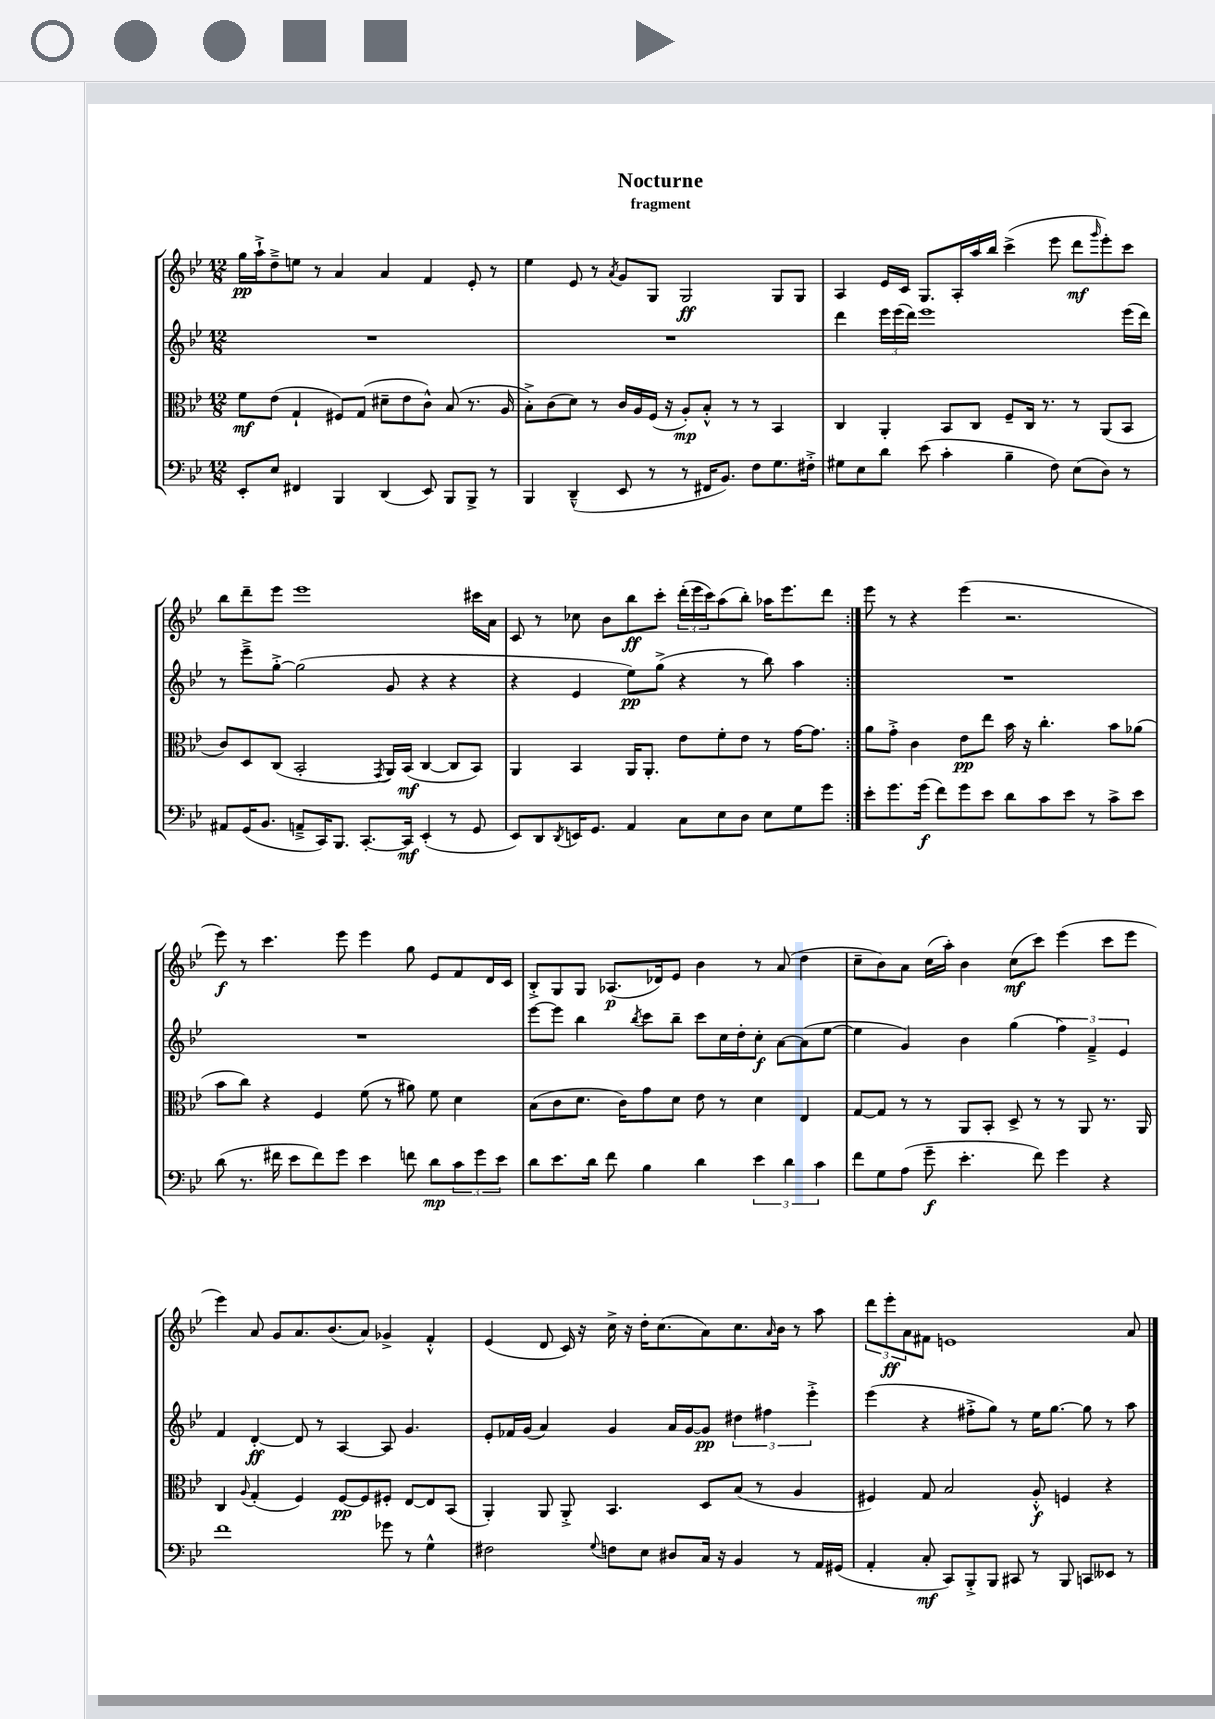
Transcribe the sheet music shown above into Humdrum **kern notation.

**kern	**dynam	**kern	**dynam	**kern	**dynam	**kern	**dynam
*part4	*part4	*part3	*part3	*part2	*part2	*part1	*part1
*staff4	*staff4	*staff3	*staff3	*staff2	*staff2	*staff1	*staff1
*clefF4	*	*clefC3	*	*clefG2	*	*clefG2	*
*k[b-e-]	*	*k[b-e-]	*	*k[b-e-]	*	*k[b-e-]	*
*M12/8	*	*M12/8	*	*M12/8	*	*M12/8	*
=1	=1	=1	=1	=1	=1	=1	=1
8EE-'/L	.	8f\L	mf	1.r	.	16gg\LL	pp
.	.	.	.	.	.	16aa`^\J	.
8E-/J	.	(8e-\J	.	.	.	8dd~^\	.
4FF#X/	.	4G`/	.	.	.	8een\J	.
.	.	.	.	.	.	8r	.
4BBB-/	.	8F#X/L)	.	.	.	4a/	.
.	.	(8G/J	.	.	.	.	.
(4DD/	.	8d#X~\L	.	.	.	4a/	.
.	.	8e-\	.	.	.	.	.
8EE-/)	.	8c^^\J)	.	.	.	4f/	.
8BBB-/L	.	(8B-/	.	.	.	.	.
8BBB-^/J	.	8.r	.	.	.	8e-'/	.
8r	.	.	.	.	.	8r	.
.	.	16A/	.	.	.	.	.
=2	=2	=2	=2	=2	=2	=2	=2
4BBB-/	.	8B-'^\L)	.	1.r	.	4ee-\	.
.	.	(8c\	.	.	.	.	.
(4DD~^^/	.	8d\J)	.	.	.	8e-/	.
.	.	8r	.	.	.	8r	.
.	.	.	.	.	.	8qa/	.
8EE-/	.	16c/LL	.	.	.	8g/L	.
.	.	16A/	.	.	.	.	.
8r	.	(16F/JJ	.	.	.	8G/J	.
.	.	16r	.	.	.	.	.
8r	.	8A'/L)	mp	.	.	2G/	ff
16FF#X/KL	.	8B-'^^/J	.	.	.	.	.
8.BB-/J)	.	.	.	.	.	.	.
.	.	8r	.	.	.	.	.
8F\L	.	8r	.	.	.	.	.
8.G\	.	4BB-/	.	.	.	8G/L	.
.	.	.	.	.	.	8G/J	.
16F#X'^\Jk	.	.	.	.	.	.	.
=3	=3	=3	=3	=3	=3	=3	=3
8G#X\L	.	4C/	.	4ddd\	.	4A/	.
8E-\	.	.	.	.	.	.	.
8d\J	.	4AA'/	.	24eee-\LL	.	16e-/LL	.
.	.	.	.	(24eee-\	.	.	.
.	.	.	.	.	.	16c/JJ	.
.	.	.	.	24ddd\JJ)	.	.	.
(8e-\	.	.	.	1eee-	.	8.G/L	.
4c'\	.	8BB-/L	.	.	.	.	.
.	.	.	.	.	.	16A'/L	.
.	.	8C/J	.	.	.	16aa/	.
.	.	.	.	.	.	16bb-/JJ	.
4B-~\	.	8F~/L	.	.	.	(4ccc^\	.
.	.	16C/Jk	.	.	.	.	.
.	.	8.r	.	.	.	.	.
8F\)	.	.	.	.	.	8eee-\	.
(8E-\L	.	8r	.	.	.	8ddd\L	mf
.	.	.	.	.	.	16qqggg/	.
8D\J)	.	(8AA/L	.	.	.	8eee-'\)	.
8r	.	8BB-/J	.	(16eee-\LL	.	8ccc\J	.
.	.	.	.	16ddd\JJ)	.	.	.
!!LO:LB:g=z
=4	=4	=4	=4	=4	=4	=4	=4
8AA#X/L	.	8c/L)	.	8r	.	8bb-\L	.
(16GG/K	.	8D/	.	8eee-~^\L	.	8ddd~\	.
8.BB-/J	.	.	.	.	.	.	.
.	.	(8C/J	.	[8gg'^\J	.	8eee-\J	.
8AAn~^/L	.	2BB-'/	.	(2gg\]	.	1eee-	.
16CC/K)	.	.	.	.	.	.	.
8.BBB-/J	.	.	.	.	.	.	.
[8.CC'/L	.	.	.	.	.	.	.
.	.	8qGG/	.	.	.	.	.
.	.	16AA/LL)	.	8g/	.	.	.
16CC/Jk]	mf	(16BB-/JJ	mf	.	.	.	.
(4EE-'/	.	[4C/	.	4r	.	.	.
8r	.	8C/L]	.	4r	.	.	.
8GG/	.	8BB-/J)	.	.	.	16ccc#X\LL	.
.	.	.	.	.	.	16a\JJ	.
=5	=5	=5	=5	=5	=5	=5	=5
8EE-/L)	.	4AA/	.	4r	.	8c/	.
8DD/	.	.	.	.	.	8r	.
8qDD/	.	.	.	.	.	.	.
16EEn/K	.	4BB-/	.	4e-/	.	8cc-X\	.
8.GG/J	.	.	.	.	.	.	.
.	.	.	.	.	.	8b-\L	.
4AA/	.	16AA/KL	.	8ee-\L)	pp	8bb-\	ff
.	.	8.AA'/J	.	.	.	.	.
.	.	.	.	(8gg^\J	.	8ccc'\J	.
8C\L	.	8e-\L	.	4r	.	(24ddd'\LL	.
.	.	.	.	.	.	24eee-\	.
.	.	.	.	.	.	24ccc\J)	.
8E-\	.	8f'\	.	.	.	(8aa\	.
8D\J	.	8e-\J	.	8r	.	8bb-'\J)	.
8E-\L	.	8r	.	8bb-\)	.	16aa-X\KL	.
.	.	.	.	.	.	8.eee-\	.
8G\	.	[16g\KL	.	4aa\	.	.	.
.	.	8.g\J]	.	.	.	.	.
8g\J	.	.	.	.	.	8ddd\J	.
=6:|!	=6:|!	=6:|!	=6:|!	=6:|!	=6:|!	=6:|!	=6:|!
8e-'\L	.	8a\L	.	1.r	.	8eee-\	.
8.g\	.	8g'^\J	.	.	.	8r	.
.	.	4c\	.	.	.	4r	.
(16g\Jk	f	.	.	.	.	.	.
8f\L)	.	.	.	.	.	.	.
8g\	.	8e-\L	pp	.	.	(4eee-\	.
8e-\J	.	8ee-\J	.	.	.	.	.
8d\L	.	16b-\	.	.	.	2.r	.
.	.	16r	.	.	.	.	.
8c\	.	4.cc'\	.	.	.	.	.
8e-\J	.	.	.	.	.	.	.
8r	.	.	.	.	.	.	.
8c^\L	.	8b-\L	.	.	.	.	.
8e-\J	.	(8a-X\J	.	.	.	.	.
!!LO:LB:g=z
=7	=7	=7	=7	=7	=7	=7	=7
(8d\	.	8b-\L	.	1.r	.	8eee-\)	f
8.r	.	8cc\J)	.	.	.	8r	.
.	.	4r	.	.	.	4.ccc\	.
16f#X\	.	.	.	.	.	.	.
8e-\L	.	.	.	.	.	.	.
8f#\)	.	4F/	.	.	.	.	.
8g\J	.	.	.	.	.	8eee-\	.
4e-\	.	(8f\	.	.	.	4eee-\	.
.	.	8r	.	.	.	.	.
8fn\	.	8a#X\)	.	.	.	8gg\	.
8d\L	mp	8f\	.	.	.	8e-/L	.
12c\	.	4d\	.	.	.	8f/	.
12g\	.	.	.	.	.	.	.
.	.	.	.	.	.	16d/L	.
12e-\J	.	.	.	.	.	.	.
.	.	.	.	.	.	16c/JJ	.
=8	=8	=8	=8	=8	=8	=8	=8
8d\L	.	(8B-\L	.	[8eee-\L	.	8B-'^/L	.
8.e-\	.	8c\	.	8eee-\J]	.	8G/	.
.	.	8.d\J	.	4bb-\	.	8G/J	.
16d\Jk	.	.	.	.	.	.	.
8f\	.	.	.	.	.	(8.A-X/L	p
.	.	16c\KL)	.	.	.	.	.
.	.	.	.	8qbb-/	.	.	.
4B-\	.	8g\	.	8ccc\L	.	.	.
.	.	.	.	.	.	16d-X/k)	.
.	.	8d\J	.	8bb-~\J	.	8e-/J	.
4d\	.	8e-\	.	8ccc\L	.	4b-\	.
.	.	8r	.	16cc\L	.	.	.
.	.	.	.	16dd'\J	.	.	.
6e-\	.	4d\	.	8cc'\J	f	8r	.
.	.	.	.	[8a\L	.	(8a/	.
6d\	.	.	.	.	.	.	.
.	.	4E-/	.	(8a\]	.	4dd\	.
6c\	.	.	.	.	.	.	.
.	.	.	.	[8ee-\J	.	.	.
=9	=9	=9	=9	=9	=9	=9	=9
8f\L	.	[8G/L	.	4ee-\]	.	8cc~\L	.
8G\	.	8G/J]	.	.	.	8b-\)	.
(8A\J	.	8r	.	4g/)	.	8a\J	.
8g~\	f	8r	.	.	.	(16cc\LL	.
.	.	.	.	.	.	16aa'\JJ)	.
4.e-'\	.	8AA/L	.	4b-\	.	4b-\	.
.	.	8BB-'/J	.	.	.	.	.
.	.	8D^/	.	(4gg\	.	(8cc\L	mf
8f\)	.	8r	.	.	.	8ccc\J)	.
4g\	.	8r	.	6ff\)	.	(4eee-\	.
.	.	8AA/	.	.	.	.	.
.	.	.	.	6f~^/	.	.	.
4r	.	8.r	.	.	.	8ccc\L	.
.	.	.	.	6e-/	.	.	.
.	.	.	.	.	.	8eee-\J	.
.	.	16AA/	.	.	.	.	.
!!LO:LB:g=z
=10	=10	=10	=10	=10	=10	=10	=10
1f	.	4C/	.	4f/	.	4eee-\)	.
.	.	8qqA/	.	.	.	.	.
.	.	(4G'/	.	[4d'/	ff	8a/	.
.	.	.	.	.	.	8g/L	.
.	.	4F/)	.	8d/]	.	8.a/	.
.	.	.	.	8r	.	.	.
.	.	.	.	.	.	(8.b-/	.
.	.	[8F/L	pp	[4A/	.	.	.
.	.	8F/]	.	.	.	8a/J)	.
8g-X\	.	8F#X'/J	.	8A/]	.	4g-X^/	.
8r	.	[8E-/L	.	4.g/	.	.	.
4G^^\	.	8E-/]	.	.	.	4f'^^/	.
.	.	(8BB-/J	.	.	.	.	.
=11	=11	=11	=11	=11	=11	=11	=11
2F#X\	.	4AA'/)	.	8e-'/L	.	(4e-/	.
.	.	.	.	16f-X/L	.	.	.
.	.	.	.	(16g/JJ	.	.	.
.	.	8AA/	.	4a/)	.	8d/	.
.	.	8AA'^/	.	.	.	16c/)	.
.	.	.	.	.	.	16r	.
8qqG/	.	.	.	.	.	.	.
8Fn\L	.	4.BB-/	.	4g/	.	16cc^\	.
.	.	.	.	.	.	16r	.
8E-\J	.	.	.	.	.	16dd'\KL	.
.	.	.	.	.	.	(8.cc\	.
8D#X/L	.	.	.	16a/LL	.	.	.
.	.	.	.	[16g/J	.	.	.
16C/Jk	.	8D/L	.	8g/J]	pp	8a\)	.
16r	.	.	.	.	.	.	.
4BB-/	.	(8B-/J	.	6dd#X\	.	8.cc\	.
.	.	8r	.	.	.	.	.
.	.	.	.	6ff#X\	.	.	.
.	.	.	.	.	.	16qqa/	.
.	.	.	.	.	.	16b-\Jk	.
8r	.	4A/	.	.	.	8r	.
.	.	.	.	6eee-'^\	.	.	.
16AA/LL	.	.	.	.	.	8aa\	.
(16GG#X/JJ	.	.	.	.	.	.	.
=12	=12	=12	=12	=12	=12	=12	=12
4AA'/	.	4F#X/)	.	(4eee-\	.	12ddd\L	.
.	.	.	.	.	.	12eee-'\	ff
.	.	.	.	.	.	12a\	.
8C'/	mf	8G/	.	4r	.	8f#X\J	.
8CC/L)	.	2B-/	.	.	.	1en	.
8BBB-'^/	.	.	.	8ff#X'^\L	.	.	.
8BBB-/J	.	.	.	8gg\J)	.	.	.
8CC#X/	.	.	.	8r	.	.	.
8r	.	8A'^^/	f	16ee-\KL	.	.	.
.	.	.	.	[8.gg\J	.	.	.
8BBB-/	.	4Fn/	.	.	.	.	.
8CCn/L	.	.	.	8gg\]	.	.	.
8EE--X/J	.	4r	.	8r	.	.	.
8r	.	.	.	8aa\	.	8a/	.
==	==	==	==	==	==	==	==
*-	*-	*-	*-	*-	*-	*-	*-
